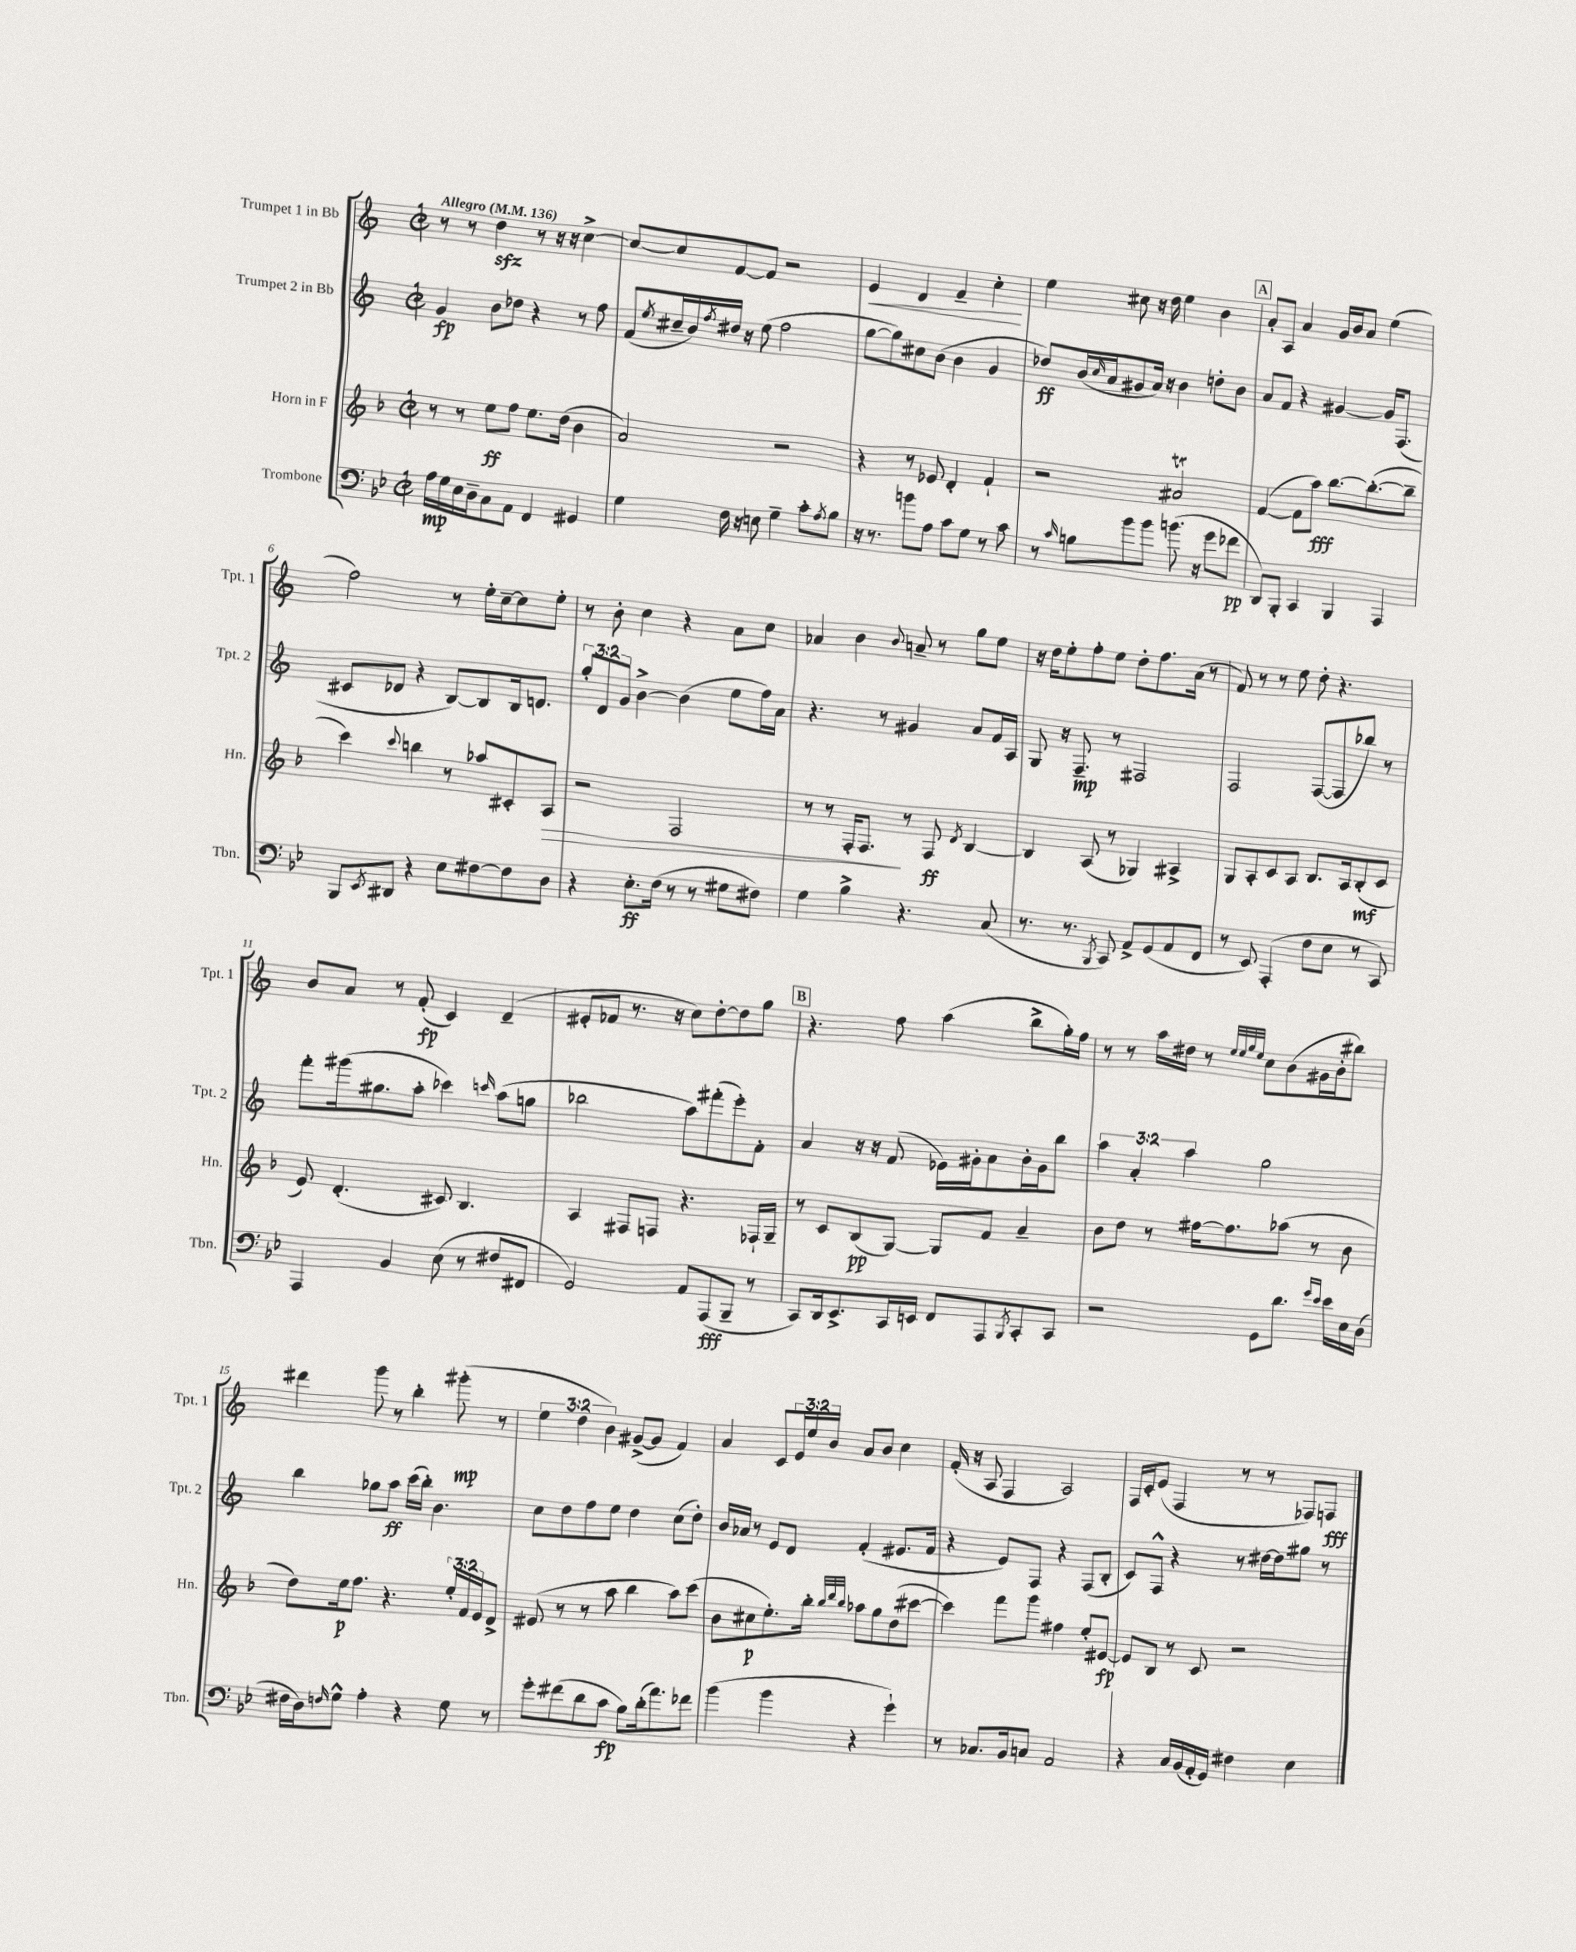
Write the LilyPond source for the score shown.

<<
\new StaffGroup <<
\new Staff = "s0" \with { instrumentName = "Trumpet 1 in Bb" shortInstrumentName = "Tpt. 1" } {
    \clef treble \key c \major \defaultTimeSignature \time 2/2 \override Staff.TupletNumber.text = #tuplet-number::calc-fraction-text \tempo "Allegro" 4 = 136
    r8 r8 d''4\sfz r8 r16 r16 c''4~-> |
    c''8~ c''8 f'8~ f'8 r2 |
    e'4\< d'4 f'4-- c''4-.\! |
    e''4 cis''8 r16 d''16 e''4 b'4 |
    \mark \markup { \box "A" } a'8-. a8 a'4 g'16 b'16 a'8 e''4( |
    f''2) r8 e''16-. c''16~-- c''8 e''8-. |
    r8 b'8-. c''4 r4 a'8 c''8 |
    aes'4 b'4 \appoggiatura { b'8 } a'8-- r8 g''8 e''8 |
    r16 d''16 e''8-. f''8-. e''8 d''8-. f''8. a'16( r8 |
    f'8) r8 r8 e''8 d''8-. r4. |
    b'8 a'8 r8 f'8-.\fp( c'4) d'4--( |
    eis'8-. fes'8 r8. r16 c''8) d''8~-. d''8 g''8 |
    \mark \markup { \box "B" } r4. f''8 a''4( b''8-> g''16-.) f''16 |
    r8 r8 a''16 dis''16 r8 \grace { e''32 e''32 g''32 e''32 } c''8 b'8( gis'16 b'16-. bis''8) |
    dis'''4 g'''8 r8 b''4-. gis'''8-.\mp( r8 |
    \tuplet 3/2 { e''4 d''4 b'4) } gis'8~->( gis'8 f'4) |
    a'4 c'8 \tuplet 3/2 { e'16 e''16 b'16 } a'8 b'8 c''4 |
    f'16-.( r16 a8 f4 a2) |
    f16 c'16-. e'8( f4 r8 r8 fes8) f8\fff \bar "|." |
}
\new Staff = "s1" \with { instrumentName = "Trumpet 2 in Bb" shortInstrumentName = "Tpt. 2" } {
    \clef treble \key c \major \defaultTimeSignature \time 2/2 \override Staff.TupletNumber.text = #tuplet-number::calc-fraction-text
    g'4\fp b'8 des''8 r4 r8 f''8 |
    f'8( \acciaccatura { e''8 } cis''16-- b'16) \acciaccatura { f''8 } dis''16 r16 e''8( f''2 |
    g''8~ g''8) cis''8 b'8( b'4 g'4 |
    des''8\ff) b'16( \grace { c''16 } a'16 gis'8 a'16) r16 b'4 d''8-. b'8 |
    \mark \markup { \box "A" } a'8 f'8 r4 gis'4~ gis'16 f8.( |
    cis'8 des'8 r4 b8~) b8 b16 d'8. |
    \tuplet 3/2 { g''8-. d'8 g'8 } b'4~-> b'4( e''8 f''16) a'16 |
    r4. r8 gis'4 a'8 f'16 a16 |
    g8 r16 f8.--\mp r8 fis2 |
    f2 f8~( f8 bes''8) r8 |
    f'''8-. gis'''16( gis''8. a''8-. ces'''4) \grace { c'''16 } a''8( g''8 |
    bes''2 a''8) fis'''8-.( e'''8-.) f'8-. |
    \mark \markup { \box "B" } a'4 r16 r16 f'8( ees'16) gis'16-. a'8 b'16-. gis'16 b''8 |
    \tuplet 3/2 { a''4 a'4-. a''4 } g''2 |
    b''4 ges''8 a''8\ff c'''16( b''16-.) b'4. |
    c''8 d''8 f''8 e''8 d''4 c''8( d''8-.) |
    b'16 aes'16 r8 e'8 d'8 f'4-.( eis'8. f'16 |
    r4 e'8) f8 r4 f8( b8-. |
    c'8) f8-^ r4 r8 dis''16~ dis''16 gis''8 r8 \bar "|." |
}
\new Staff = "s2" \with { instrumentName = "Horn in F" shortInstrumentName = "Hn." } {
    \clef treble \key f \major \defaultTimeSignature \time 2/2 \override Staff.TupletNumber.text = #tuplet-number::calc-fraction-text
    r8 r8 e''8\ff f''8 e''8. d''16( bes'4 |
    a'2) r2 |
    r4 r8 ees'8 d'4-. f'4-! |
    r2 ais'2\trill |
    \mark \markup { \box "A" } f'4~( f'8 a''8\fff) bes''8.~ bes''8.~-.( bes''8-- |
    c'''4) \appoggiatura { c'''8 } b''4 r8 aes''8 cis'8-. a8\> |
    r2 f2 |
    r8 r8 f16-. f8.\! r8 f8\ff \acciaccatura { d'8 } bes4~ |
    bes4 a8( r8 ges4) ais4-> |
    g8 a8-. c'8 a8 bes8. a16 bes8-.\mf( c'8 |
    e'8) d'4.-.( cis'8) bes4. |
    a4 fis8 f8 r4. fes16-! g16-- |
    \mark \markup { \box "B" } r8 c'8 bes8\pp( g8~) g8 f'8 a'4-- |
    bes'8 d''8 r8 fis''16~ fis''8. aes''8( r8 bes'8 |
    d''8) e''16\p f''8. r4. \tuplet 3/2 { e''16-. f'16 e'16 } d'8-> |
    eis'8( r8 r8 a''8 bes''4 a''8) c'''8( |
    bes'8 cis''8\p e''8.-.) bes''16-. \grace { bes''32 d'''32 bes''32 } aes''8 g''8 d''8( cis'''8~ |
    cis'''4) f'''8 g'''8 fis''4 e''8-. eis'8~\fp |
    eis'8 bes8 r8 c'8 r2 \bar "|." |
}
\new Staff = "s3" \with { instrumentName = "Trombone" shortInstrumentName = "Tbn." } {
    \clef bass \key bes \major \defaultTimeSignature \time 2/2
    a16\mp g16 ees16 d16-- c8 a,8 f,4 gis,4 |
    g4 f16 r16 e8 g4-- c'8-. \acciaccatura { a8 } bes8 |
    r16 r8. b'8 a8 c'8 g8 r8 c'8 |
    r8 \grace { c'16 } b8 bes'8 bes'8 b'8.( r16 g'8 fes'8\pp |
    \mark \markup { \box "A" } d,8) bes,,8-. c,4 bes,,4 a,,4 |
    bes,,8 \acciaccatura { ees,8 } dis,8 r4 ees8 fis8~ fis8 d8 |
    r4 ees8.-.\ff f16( r8 r8 gis8 fis8) |
    g4 bes4-> r4. c8( |
    r8. r8. \acciaccatura { bes,,8 } c,8) a,8-> g,8( a,8 f,8 |
    r8 ees,8) a,,4-.( f8 ees8 r8 c,8) |
    a,,4 bes,4 ees8( r8 fis8 fis,8 |
    g,2) a,8 a,,8\fff( bes,,8-- r8 |
    \mark \markup { \box "B" } c,8) d,16 ees,8.-> c,16 e,16 f,8 a,,8 \acciaccatura { bes,,8 } c,8-. c,8 |
    r2 g,8 d'8. \grace { g'16 ees'16 } ees'16 ees16 d16( |
    fis16 d16) \grace { f16 } g8-^ a4-. r4 g8 r8 |
    g'8-. fis'8( d'8 c'8\fp bes8) d'16-.( a'8.) fes'8 |
    bes'4( bes'4 r4 g'4-!) |
    r8 ces8. bes,16 c8 a,2 |
    r4 c16 bes,16( a,16-. g,16) fis4 ees4 \bar "|." |
}
>>
>>
